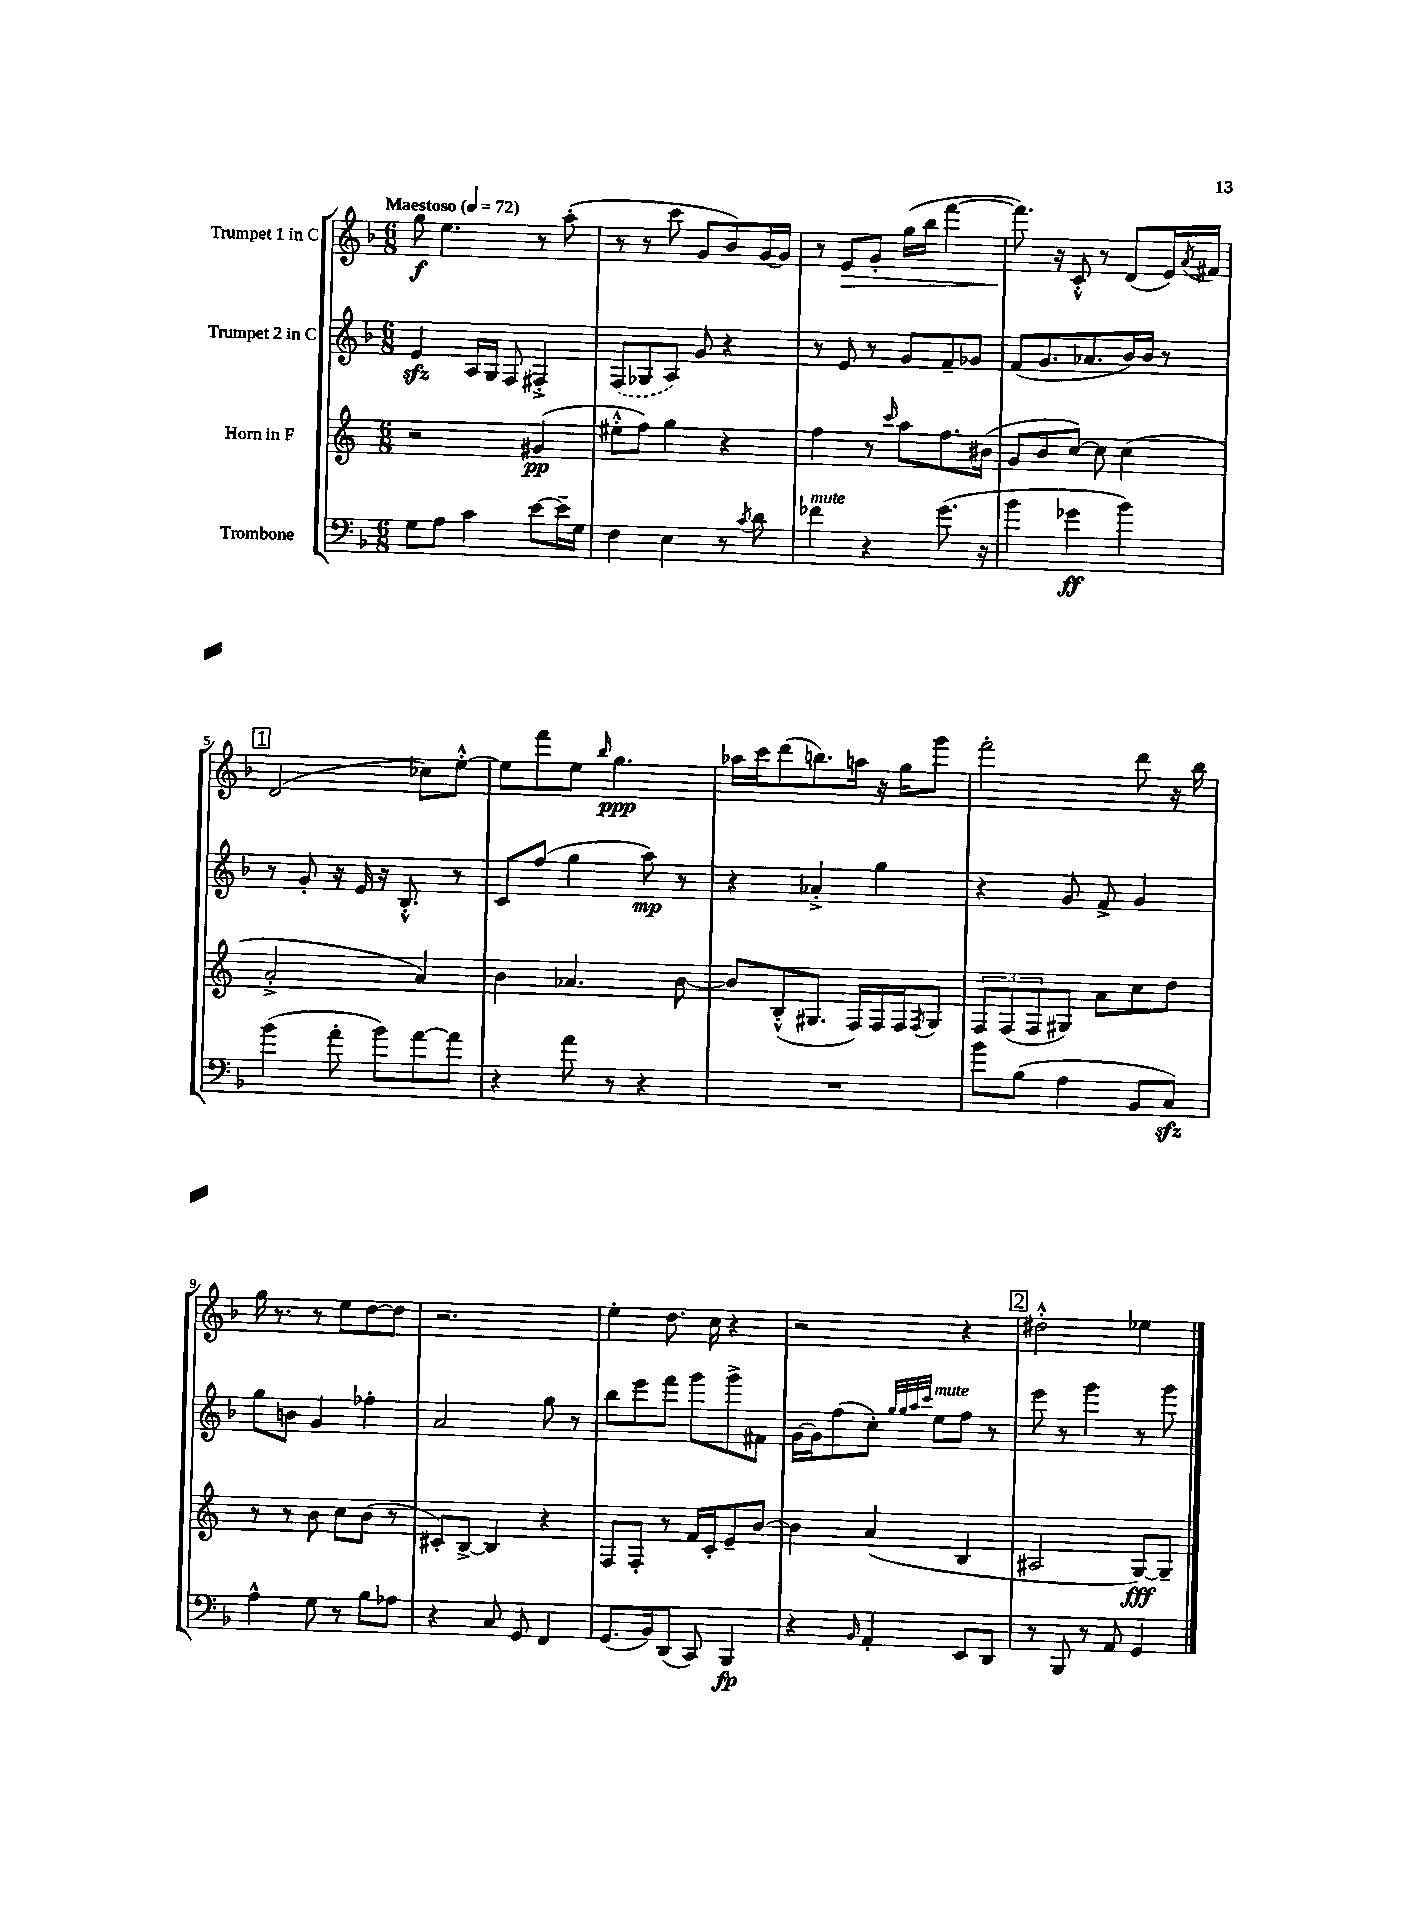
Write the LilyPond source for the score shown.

<<
\new StaffGroup <<
\new Staff = "s0" \with { instrumentName = "Trumpet 1 in C" } {
    \clef treble \key f \major \numericTimeSignature \time 6/8 \tempo "Maestoso" 4 = 72
    g''8\f e''4. r8 a''8-.( |
    r8 r8 c'''8 g'8 bes'8) g'16~ g'16 |
    r8 e'8\> g'8-. g''16( bes''16 f'''4~ |
    f'''8.\!) r16 c'8-.-^ r8 d'8( e'16) \acciaccatura { a'8 } fis'16 |
    \mark \markup { \box "1" } d'2( ces''8) e''8~-.-^ |
    e''8 f'''8 e''8 \grace { bes''16 } g''4.\ppp |
    aes''16 c'''16 d'''8( b''8.) a''16 r16 g''16 g'''8 |
    f'''2-. d'''8 r16 bes''16 |
    g''16 r8. r8 e''8 d''8~ d''8 |
    r2. |
    e''4-. d''8. c''16 r4 |
    r2 r4 |
    \mark \markup { \box "2" } dis''2-.-^ ees''4 \bar "|." |
}
\new Staff = "s1" \with { instrumentName = "Trumpet 2 in C" } {
    \clef treble \key f \major \numericTimeSignature \time 6/8
    e'4\sfz a16 g16 f8 fis4-.-> |
    \once \slurDashed f8( ges8 a8) g'8 r4 |
    r8 e'8 r8 g'8 f'8-- ges'8 |
    f'8( g'8. aes'8. bes'16) bes'16 r8 |
    \mark \markup { \box "1" } r8 g'8-. r16 e'16 r16 bes8.-.-^ r8 |
    c'8 f''8( g''4 a''8\mp) r8 |
    r4 aes'4-.-> g''4 |
    r4 g'8 f'8-> g'4 |
    g''8 b'8 g'4 fes''4-. |
    a'2 g''8 r8 |
    bes''8 e'''8 f'''8 g'''8 g'''8-> fis'8 |
    g'16~ g'16 f''8( c''8-.) \grace { g''32 g''32 a''32 c'''32 } e''8^\markup { \italic "mute" } f''8 r8 |
    \mark \markup { \box "2" } e'''8 r8 g'''4 r8 g'''8 \bar "|." |
}
\new Staff = "s2" \with { instrumentName = "Horn in F" } {
    \clef treble \key c \major \numericTimeSignature \time 6/8
    r2 gis'4\pp( |
    eis''8-.-^ f''8) g''4 r4 |
    f''4 r8 \grace { c'''16 } a''8 f''8. bis'16( |
    g'8 b'8 c''8~) c''8 c''4( |
    \mark \markup { \box "1" } a'2-.-> a'4) |
    b'4 aes'4. b'8~ |
    b'8 b8-.-^( gis8. f16) f16 f16 \acciaccatura { f8 } gis8 |
    \tuplet 3/2 { f8 f8( f8 } gis8) a'8 c''8 d''8 |
    r8 r8 b'8 c''8 b'8( r8 |
    cis'8-.) b8~-> b4 r4 |
    f8 f8-. r8 f'16 c'16-. e'8-- b'8~ |
    b'4 a'4( b4 |
    \mark \markup { \box "2" } ais2 g8~\fff) g8-- \bar "|." |
}
\new Staff = "s3" \with { instrumentName = "Trombone" } {
    \clef bass \key f \major \numericTimeSignature \time 6/8
    g8 a8 c'4 e'8~ e'16-- g16 |
    f4 e4 r8 \acciaccatura { c'8 } d'8 |
    fes'4^\markup { \italic "mute" } r4 g'8.( r16 |
    bes'4 ges'4\ff bes'4) |
    \mark \markup { \box "1" } bes'4( a'8-. bes'8) a'8~ a'8 |
    r4 a'8 r8 r4 |
    R2. |
    bes'8 bes8( a4 bes,8 c8\sfz) |
    a4-^ g8 r8 bes8 aes8 |
    r4 c8 g,8 f,4 |
    g,8.( bes,16) d,8( c,8) bes,,4\fp |
    r4 \grace { bes,16 } a,4-. e,8 d,8 |
    \mark \markup { \box "2" } r8 bes,,8 r8 a,8 g,4 \bar "|." |
}
>>
>>
